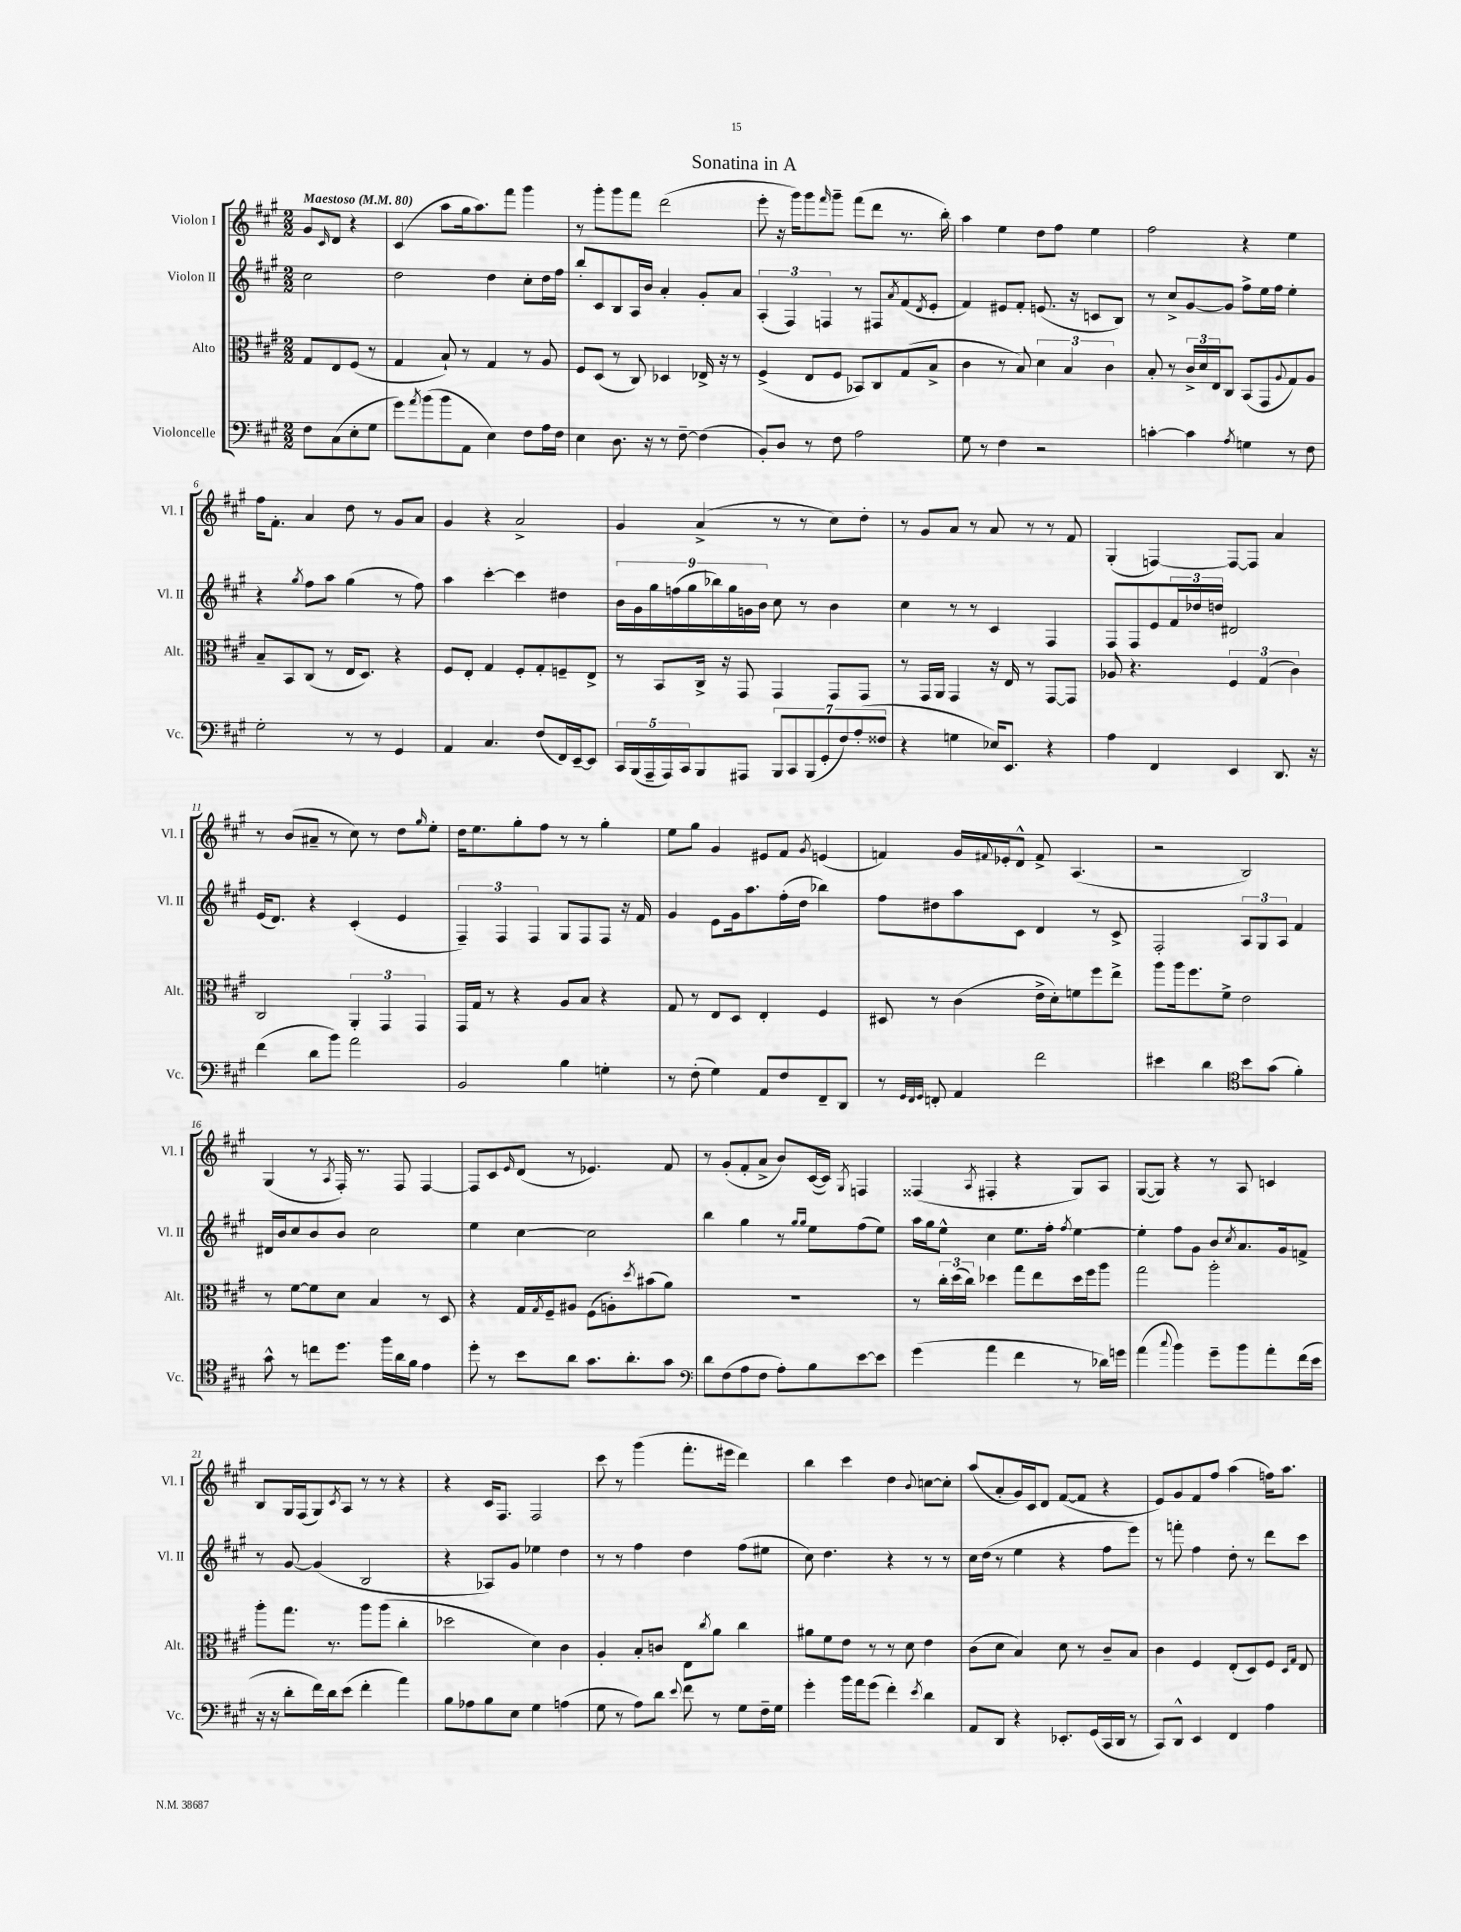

**kern	**kern	**kern	**kern
*part4	*part3	*part2	*part1
*staff4	*staff3	*staff2	*staff1
*I"Violoncelle	*I"Alto	*I"Violon II	*I"Violon I
*I'Vc.	*I'Alt.	*I'Vl. II	*I'Vl. I
*clefF4	*clefC3	*clefG2	*clefG2
*k[f#c#g#]	*k[f#c#g#]	*k[f#c#g#]	*k[f#c#g#]
*M2/2	*M2/2	*M2/2	*M2/2
*MM80	*MM80	*MM80	*MM80
=	=	=	=
!	!	!	!LO:TX:a:B:t=Maestoso
8F#\L	8G#/L	2cc#\	8g#/L
.	.	.	16qqc#/
(8C#\	8E/	.	8d/J
8E'\	(8F#/J	.	4r
8G#\J	8r	.	.
=1	=1	=1	=1
8g#\L)	4G#/	2dd\	(4c#/
8qa/	.	.	.
(8b\	.	.	.
8b\	8B`/)	.	8aa\L
8AA\J	8r	.	16gg#\k
.	.	.	8.aa\)
4E\)	4G#/	4dd\	.
.	.	.	8fff#\J
8F#\L	8r	8cc#'\L	4ggg#\
16A\L	8A/	16dd\L	.
16F#\JJ	.	16ff#\JJ	.
=2	=2	=2	=2
4E\	8F#/L	8bb'/L	8r
.	(8D/J	8c#/	8ggg#'\L
8.D\	8r	8B/	8ggg#\
.	8C#/)	16A/L	8fff#\J
16r	.	16b/JJ	.
8r	4D-X/	4a'/	(2ddd\
[8F#~\	.	.	.
(4F#\]	16E-X^/	8g#'/L	.
.	16r	.	.
.	8r	8a/J	.
=3	=3	=3	=3
8BB'/L)	(4F#^/	(6A'/	8eee'\
8D/J	.	.	16r
.	.	6F#/)	.
.	.	.	16ggg#\KL)
8r	8E/L	.	8ggg#\
.	.	6Fn/	.
.	.	.	16qqfff#/
8F#\	8F#/J	.	8ggg#~\J
2A\	8BB-X/L)	8r	(8fff#\L
.	8C#/	8F#X/L	8ddd\J
.	.	8qa/	.
.	(8G#/	(8f#/	8.r
.	.	8qd/	.
.	8B^/J	8e'/J	.
.	.	.	16bb'\)
=4	=4	=4	=4
8G#\	4c#\	4f#/)	4aa\
8r	.	.	.
4F#\	8r	8e#X/L	4ee\
.	8B/)	8f#'/J	.
2r	6d\	(8.en/	8dd\L
.	.	.	8ff#\J
.	6B/	.	.
.	.	16r	.
.	.	8cn/L	4ee\
.	6c#\	.	.
.	.	8B/J)	.
=5	=5	=5	=5
[4cn'\	8B'/	8r	2ff#\
.	8r	8cc#^/L	.
4c\]	24c#^/LL	[8g#/	.
.	24d/	.	.
.	24E/J	.	.
.	8C#/J	8g#/J]	.
8qA/	.	.	.
4Gn\	(8BB/L	8ff#^\L	4r
.	8GG#/	16ee\L	.
.	.	16ff#\JJ	.
.	8qqA/	.	.
8r	8G#/)	4ee'\	4ee\
8F#\	8A/J	.	.
!!LO:LB:g=z
=6	=6	=6	=6
2G#'\	8B~/L	4r	16ff#\KL
.	.	.	8.f#'\J
.	8BB/	.	.
.	.	8qgg#/	.
.	(8C#/J	8ff#\L	4a/
.	8r	8aa\J	.
8r	16E/KL	(4gg#\	8dd\
.	8.D/J)	.	.
8r	.	.	8r
4GG#/	4r	8r	8g#/L
.	.	8ff#\)	8a/J
=7	=7	=7	=7
4AA/	8F#/L	4aa\	4g#/
.	8E'/J	.	.
4.C#/	4G#/	[4ccc#'\	4r
.	8F#'/L	4ccc#\]	2a^/
(8F#/L	8G#'/	.	.
16FF#/L)	8Fn~/	4dd#X\	.
[16EE~/J	.	.	.
8EE/J]	8E^/J	.	.
=8	=8	=8	=8
20CC#/LL	8r	18b\LL	4g#/
(20BBB/	.	.	.
.	.	18g#\	.
20AAA~/	.	.	.
.	.	18gg#\	.
.	8BB/L	.	.
20AAA/)	.	.	.
.	.	(18ffn\	.
20CC#/J	.	.	.
.	.	18gg#\	.
8BBB/	16C#^/Jk	.	(4a^/
.	.	18bb-X\)	.
.	16r	.	.
.	.	18gg#\	.
8AAA#X/J	8GG#/	.	.
.	.	18gn\	.
.	.	18b\JJ	.
14BBB/L	4GG#/	8cc#\	8r
14CC#/	.	.	.
.	.	8r	8r
(14BBB/	.	.	.
14GG#'/	.	.	.
.	8GG#/L	4b\	8cc#\L)
14F#/)	.	.	.
(14A'/	.	.	.
.	8GG#/J	.	8dd'\J
14F##X/J	.	.	.
=9	=9	=9	=9
4r	8r	4cc#\	8r
.	16GG#/LL	.	8g#/L
.	16AA/JJ	.	.
4Gn\	4GG#/	8r	8a/J
.	.	8r	8r
16E-X/KL)	16r	4c#/	8a/
8.EE/J	16E/	.	.
.	8r	.	8r
4r	[8GG#/L	4F#/	8r
.	8GG#/J]	.	8f#/
=10	=10	=10	=10
4A\	8A-X/	8F#/L	(4G#'/
.	4.r	8F#/	.
4FF#/	.	8e/	[4Fn/)
.	.	24f#/L	.
.	.	24dd-X/	.
.	.	24ddn/JJ	.
4EE/	6F#/	2d#X/	8F/L_
.	.	.	8F/J]
.	(6G#/	.	.
8.DD/	.	.	4a/
.	6c#\)	.	.
16r	.	.	.
!!LO:LB:g=z
=11	=11	=11	=11
(4f#\	2C#/	(16e/KL	8r
.	.	8.d/J)	.
.	.	.	(8b/L
8d\L	.	4r	8a#X~/J
8b\J)	.	.	8r
2a\	6AA'/	(4c#'/	8cc#\)
.	.	.	8r
.	6GG#/	.	.
.	.	4e/	8dd\L
.	6GG#/	.	.
.	.	.	16qqgg#/
.	.	.	8ee'\J
=12	=12	=12	=12
2BB/	16GG#/LL	6F#~/)	16dd\KL
.	16G#/JJ	.	8.ee\
.	8r	.	.
.	.	6F#/	.
.	4r	.	8gg#'\
.	.	6F#/	.
.	.	.	8ff#\J
4B\	8A/L	8G#/L	8r
.	8B/J	8F#/	8r
4Gn'\	4r	8F#/J	4gg#'\
.	.	16r	.
.	.	16f#/	.
=13	=13	=13	=13
8r	8G#/	4g#/	8ee\L
(8F#'\	8r	.	8gg#\J
4G#\)	8E/L	8e\L	4g#/
.	8D/J	16g#\k	.
.	.	8.aa\	.
8AA/L	4E'/	.	8e#X/L
8F#/	.	(16ff#'\L	8f#/J
.	.	16dd\JJ	.
.	.	.	8qg#/
8FF#~/	4F#/	4bb-X\)	(4en/
8DD/J	.	.	.
=14	=14	=14	=14
8r	8D#X/	8ff#\L	4fn/)
32qqGG#/LLL	.	.	.
32qqFF#/	.	.	.
32qqGG#/JJJ	.	.	.
8FFn'/	8r	8dd#X\	.
4AA/	(4c#\	8aa\	16g#/LL
.	.	.	8qqf#X/
.	.	.	16e-X'/J
.	.	8c#\J	8d^^/J
2f#\	16e^\LL	4d/	8f#^/
.	16d'\J)	.	.
.	8fn\	.	(4.A/
.	8ff#\	8r	.
.	8ee^\J	8c#^/	.
=15	=15	=15	=15
4e#X\	8aa\L	2F#'/	2r
.	16aa\k	.	.
.	8.ff#\	.	.
4d\	.	.	.
.	8f#^\J	.	.
*clefC4	*	*	*
8b\L	2e\	12A/L	2B/)
.	.	12G#/	.
(8g#\J	.	.	.
.	.	12A/J	.
4f#'\)	.	4f#/	.
!!LO:LB:g=z
=16	=16	=16	=16
8g#^^\	8r	16d#X/LL	(4G#/
.	.	16b/J	.
8r	[8f#\L	8cc#/	.
8ccn\L	8f#\]	8b/	8r
.	.	.	8qA/
8.dd\J	8d\J	8b/J	16F#'/)
.	.	.	8.r
.	4B/	2cc#\	.
16ff#\LL	.	.	.
16a\	.	.	8F#/
16f#\JJ	.	.	.
4e\	8r	.	[4F#/
.	8D/	.	.
=17	=17	=17	=17
8dd'\	4r	4ee\	8F#/L]
8r	.	.	8c#/
.	.	.	16qqe/
8b\L	16G#/LL	[4cc#\	(8d/J
.	8qG#/	.	.
.	16F#~/J	.	.
8a\J	8A#X/J	.	8r
8.g#\L	(8F#\L	2cc#\]	4.e-X/)
.	8An'\)	.	.
8.a'\	.	.	.
.	8qdd/	.	.
.	(8b#X\	.	.
8g#\J	8a\J)	.	8f#/
=18	=18	=18	=18
*clefF4	*	*	*
8d\L	1r	4bb\	8r
(8F#\	.	.	(8g#'/L
8A\	.	4gg#\	8f#'/
8F#\J	.	.	8a^/J
8A'\L)	.	8r	8b/L)
.	.	16qqgg#/LL	.
.	.	16qqgg#/JJ	.
8B\	.	8ee\L	([16c#/L
.	.	.	16c#/JJ])
.	.	.	8qG#/
[8e\	.	(8ff#\	4Fn/
8e\J]	.	8ee\J)	.
=19	=19	=19	=19
(4g#\	8r	16aa\LL	(4F##X/
.	.	16gg#\J	.
.	24cc#'\LL	8ee^^\J	.
.	(24dd\	.	.
.	24cc#\JJ)	.	.
.	.	.	8qA/
4a\	4dd-X\	4cc#\	4F#X'/
4f#\	8gg#\L	8.ee\L	4r
.	8ee\	.	.
.	.	16ff#'\Jk	.
.	.	8qff#/	.
8r	16dd-\L	[4ee\	8G#/L)
.	16ff#\J	.	.
16d-X\LL)	8aa\J	.	8A/J
16gn\JJ	.	.	.
=20	=20	=20	=20
(4a\	2gg#\	4ee'\]	([8G#/L
.	.	.	8G#/J])
8qqcc#/	.	.	.
4b\)	.	8ff#\L	4r
.	.	8g#\J	.
8g#~\L	2aa'\	8b/L	8r
.	.	8qcc#/	.
8b\	.	8.a/	8A/
8a'\	.	.	4cn/
.	.	16g#/k	.
(16f#\L	.	8fn^/J	.
16e\JJ	.	.	.
!!LO:LB:g=z
=21	=21	=21	=21
16r	8aa'\L	8r	8B/L
16r	.	.	.
8d'\L	8.gg#\J	[8g#/	16G#/L
.	.	.	(16F#/J
16f#\L)	.	(4g#/]	8G#/)
16d\J	8.r	.	.
.	.	.	8qc#/
(8e\J	.	.	8A/J
4f#'\	8aa\L	2B/	8r
.	(8aa\J	.	8r
4a\)	4cc#'\	.	4r
=22	=22	=22	=22
8B\L	2dd-X\	4r	4r
8A-X\	.	.	.
8B\	.	8A-X/L)	16c#/KL
.	.	.	8.F#/J
8E\J	.	8g#/J	.
4G#\	4d\)	4ee-X\	2F#/
(4An\	4c#\	4dd\	.
=23	=23	=23	=23
8G#\	4A'/	8r	8ccc#\
8r	.	8r	8r
8A\L)	8B'/L	4ff#\	(4ggg#\
8d\J	8cn/J	.	.
8qqe/	.	.	.
8f#\	8E\L	4dd\	8.fff#'\L
.	8qcc#/	.	.
8r	8a\J	.	.
.	.	.	16eee#X\Jk
8G#\L	4cc#\	(8ff#\L	4ddd\)
16F#~\L	.	8ee#X\J	.
16G#\JJ	.	.	.
=24	=24	=24	=24
4g#'\	8a#X\L	8cc#\)	4bb\
.	8f#\	4.dd\	.
16b\LL	8e\J	.	4ccc#\
16a\J	.	.	.
(8g#\J	8r	.	.
4f#'\)	8r	4r	4dd\
.	8d\	.	.
8qe/	.	.	8qqb/
4d\	4e\	8r	[8ccn\L
.	.	8r	8cc'\J]
=25	=25	=25	=25
8AA/L	(8c#\L	16cc#\LL	(8aa/L
.	.	(16dd\JJ	.
8DD/J	8d\J	8r	8a'/
4r	4B/)	4ee\	16g#/L)
.	.	.	16c#/J
.	.	.	8d/J
8.EE-X'/L	8d\	4r	([8f#/L
.	8r	.	8f#/J]
(16GG#/L	.	.	.
16CC#/	8c#~/L	8ff#\L	4r
16DD/JJ	.	.	.
8r	8B/J	8eee\J)	.
=26	=26	=26	=26
8CC#/L)	4c#\	8r	8e/L)
8DD^^/J	.	8fffn'\	8g#/
4EE/	4F#/	4ff#\	8f#/
.	.	.	8ff#/J
4FF#/	(8E'/L	8dd'\	(4aa\
.	8D/)	8r	.
4A\	8F#/J	8ddd\L	16ffn\KL)
.	.	.	8.aa\J
.	16qqD/LL	.	.
.	16qqG#/JJ	.	.
.	8E/	8ccc#\J	.
==	==	==	==
*-	*-	*-	*-
